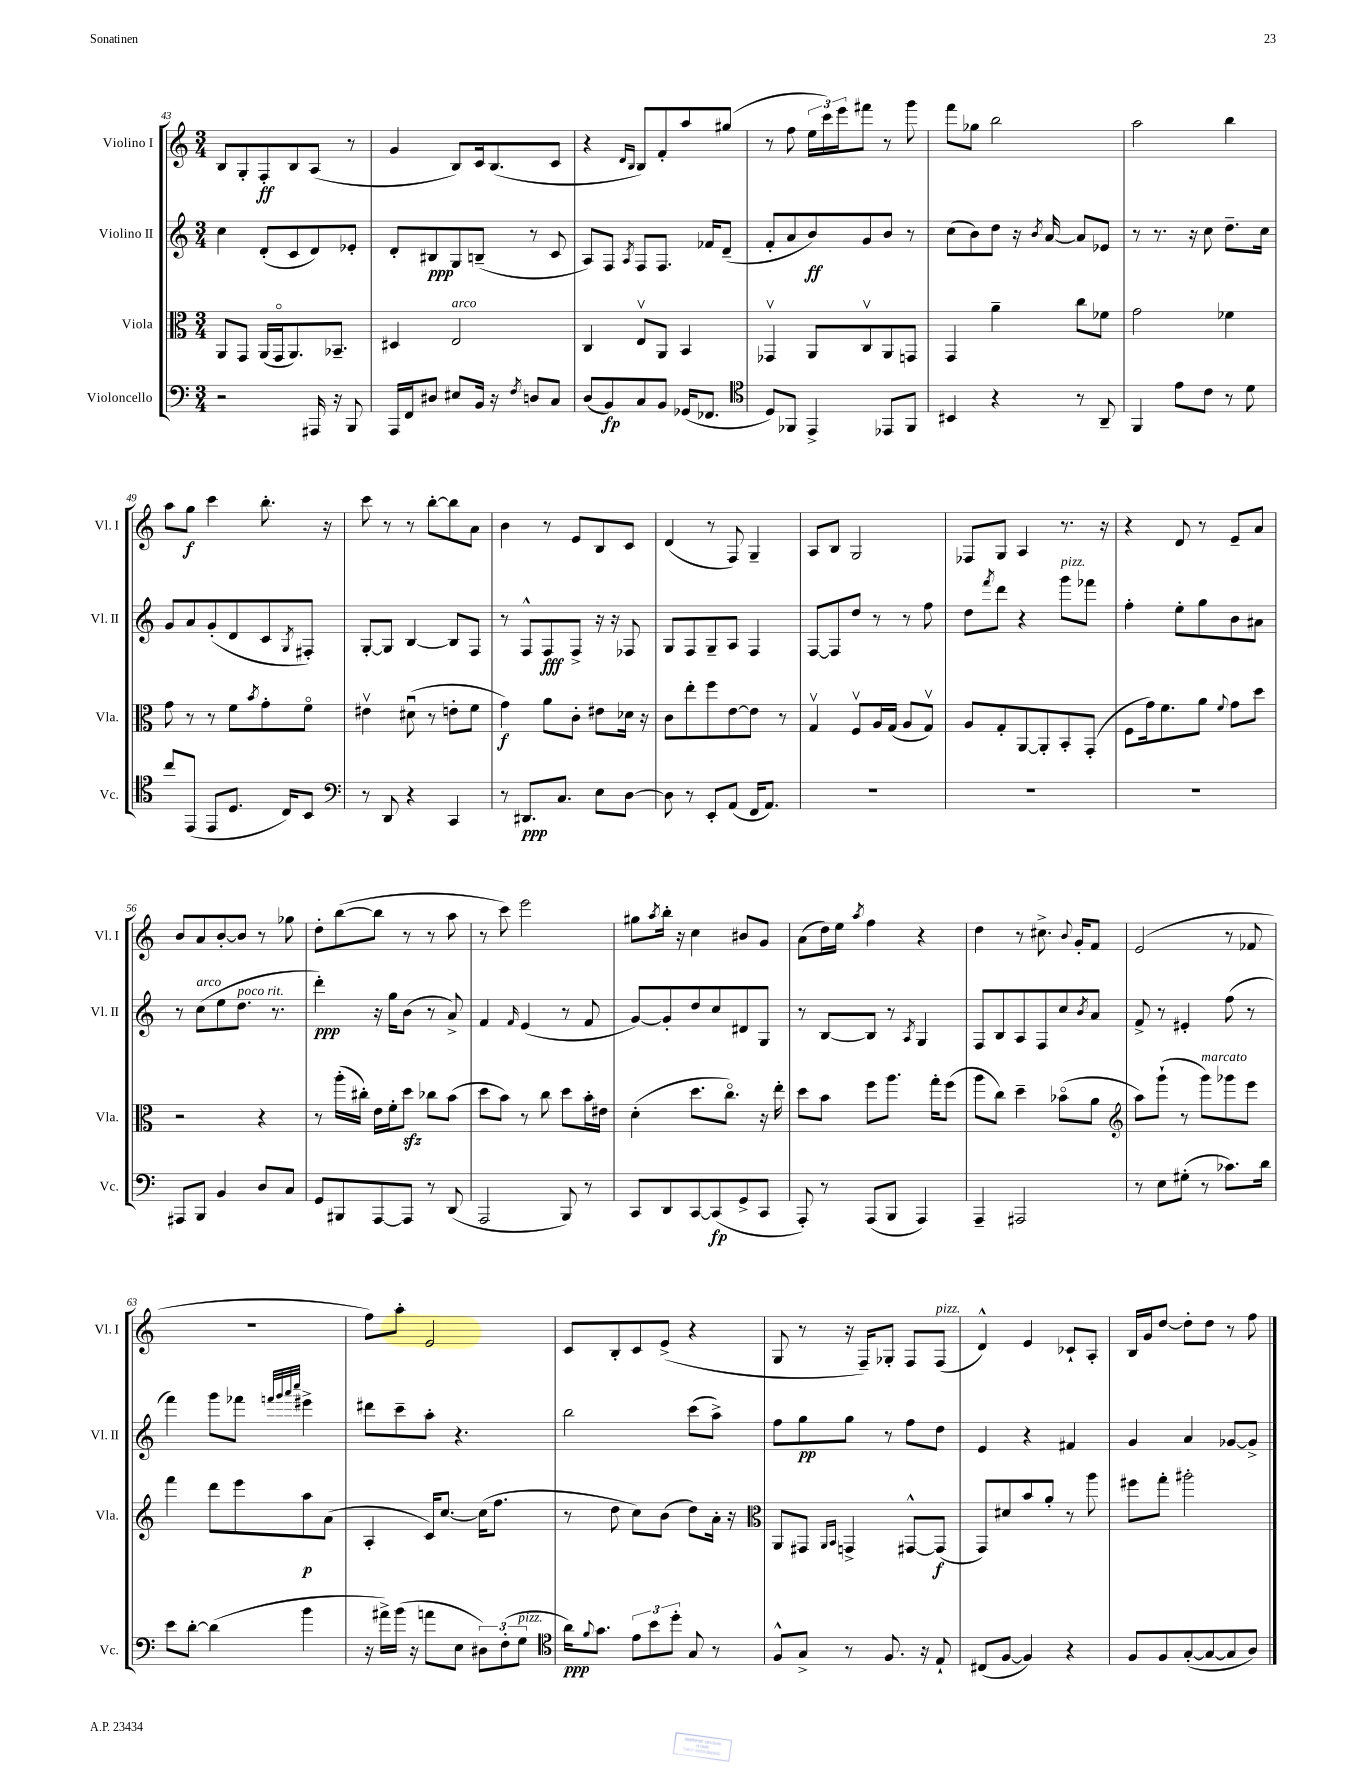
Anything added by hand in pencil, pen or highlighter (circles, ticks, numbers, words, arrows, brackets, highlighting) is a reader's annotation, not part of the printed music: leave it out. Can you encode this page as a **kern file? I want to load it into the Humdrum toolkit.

**kern	**kern	**kern	**kern
*staff4	*staff3	*staff2	*staff1
*clefF4	*clefC3	*clefG2	*clefG2
*k[]	*k[]	*k[]	*k[]
*M3/4	*M3/4	*M3/4	*M3/4
2r	8AA/L	4cc\	8B/L
.	8GG/J	.	8G'/
.	(16AA/LL	(8d'/L	8F'/
.	16GGo/J	.	.
.	8.AA/)	8c/	8B/
16AAA#/	.	8d/)	(8A/J
16r	8.BB-~/J	.	.
8BBB/	.	8e-'/J	8r
=	=	=	=
16AAA/LL	4D#/	8d'/L	4g/
16FF/J	.	.	.
8D#/J	.	8B#/	.
8E#/L	2E/	8G/	8B/L)
16BB/Jk	.	(8B~/J	16c/k
16r	.	.	(8.B/
8qF/	.	.	.
8D/L	.	8r	.
8C/J	.	8c/	8c/J
=	=	=	=
(8D/L	4C/	8A/L)	4r
8BB/)	.	8F/J	.
.	.	.	16qqd/LL
.	.	8qA/	16qqB/JJ
8C/	8Ev/L	8F/L	8B/L)
8BB/J	8AA/J	8.F/J	8f'/
(16GG-/LK	4BB/	.	8aa/
8.FF-/J	.	16f-/LK	.
.	.	(8d~/J	(8gg#/J
=	=	=	=
*clefC4	*	*	*
8D/L)	4GG-v/	8f'/L	8r
8FF-/J	.	8a/	8ff\
4EE^/	8AA/L	8b/)	24ee\LL
.	.	.	24ccc\)
.	.	.	24eee\J
.	8Cv/	8g/	8fff#\J
8EE-/L	8AA/	8b/J	8r
8FF-/J	8GG/J	8r	8ggg\
=	=	=	=
4BB#/	4GG/	(8cc\L	8fff\L
.	.	8b\)	8gg-\J
4r	4a~\	8dd\J	2bb\
.	.	16r	.
.	.	8qb/	.
.	.	[16a/	.
8r	8cc\L	8a/]L	.
8AA~/	8f-\J	8e-/J	.
=	=	=	=
4FF/	2g\	8r	2aa\
.	.	8.r	.
8e\L	.	.	.
.	.	16r	.
8c\J	.	8cc\	.
8r	4f-\	8.dd~\L	4bb\
8d\	.	.	.
.	.	16cc\Jk	.
=	=	=	=
8cc/L	8g\	8g/L	8aa\L
(8EE/J	8r	8a/	8gg\J
8EE/L	8r	(8g'/	4ccc\
8.D/J	8f\L	8d/	.
.	8qb/	.	.
.	8g'\	8c/	8.bb'\
16C/LK)	.	.	.
.	.	8qG/	.
8BB/J	8fo\J	8F#'/J)	.
.	.	.	16r
=	=	=	=
*clefF4	*	*	*
8r	4e#v\	[8G'/L	8ccc\
8DD/	.	8G/]J	8r
4r	(8d#u\	[4B/	8r
.	8r	.	[8bb'\L
4CC/	8e'\L	8B/]L	8bb\]
.	8f\J	8F/J	8a\J
=	=	=	=
8r	4g\)	8r	4b\
8.DD#/L	.	8F^^/L	.
.	8a\L	8F/	8r
8.C/J	.	.	.
.	8c'\J	8F^/J	8e/L
8E\L	8e#\L	16r	8B/
.	.	16r	.
[8D\J	16d-\Jk	8F-/	8c/J
.	16r	.	.
=	=	=	=
8D\]	8c\L	8G/L	(4d/
8r	8ee'\	8F/	.
8EE'/L	8ff\	8G~/	8r
(8AA/J	[8e\	8A/J	8F/)
16FF/LK	8e\]J	4F/	4G~/
8.AA/J)	.	.	.
.	8r	.	.
=	=	=	=
2.r	4Gv/	[8F/L	8A/L
.	.	8F/]	8B/J
.	8Fv/L	8dd/J	2G/
.	16A/L	8r	.
.	(16G/JJ	.	.
.	8A/L	8r	.
.	8Gv/J)	8ff\	.
=	=	=	=
2.r	8A/L	8dd\L	8F-/L
.	.	8qfff/	.
.	8G'/	8ddd\J	8G/J
.	[8AA/	4r	4A/
.	8AA'/]	.	.
.	8BB'/	8ggg\L	8.r
.	(8GG'/J	8fff-\J	.
.	.	.	16r
=	=	=	=
2.r	8F\L	4ff'\	4r
.	16g\k)	.	.
.	8.f\	.	.
.	.	8ee'\L	8d/
.	8a\J	8gg\	8r
.	8qqf/	.	.
.	8g\L	8b\	8e~/L
.	8dd\J	8a#\J	8a/J
=	=	=	=
8AAA#/L	2r	8r	8b/L
8BBB/J	.	(8cc\L	8a/
4BB/	.	8ee\	[8b'/
.	.	8.dd\J	8b/]J
8D/L	4r	.	8r
.	.	8.r	.
8C/J	.	.	8gg-\
=	=	=	=
8GG/L	8r	4ddd'\)	8dd'\L
8BBB#/	(16aa'\LL	.	([8bb\
.	16cc#'\JJ)	.	.
[8AAA/	16e\LL	16r	8bb\]J
.	16f'\J	16gg\LK	.
8AAA/]J	8dd\J	(8b\J	8r
8r	8cc-\L	8r	8r
(8DD/	(8b\J	8a^/)	8aa\
=	=	=	=
2AAA/	8dd\L	4f/	8r
.	8b\J)	.	8ccc\)
.	.	16qqf/	.
.	8r	(4e/	2eee\
.	8cc\	.	.
8BBB/)	8dd\L	8r	.
8r	16b'\L	8f/	.
.	16e#\JJ	.	.
=	=	=	=
8CC/L	(4d'\	[8g/L)	8gg#\L
.	.	.	8qaa/
8DD/	.	8g'/]	16bb'\Jk
.	.	.	16r
[8CC/	8.dd\L	8dd/	4cc\
(8CC/]	.	8cc/	.
.	8.cco\J)	.	.
8GG^/	.	8d#/	8b#/L
8CC/J	16r	8G/J	8g/J
.	16ee'\	.	.
=	=	=	=
8AAA'/)	8dd\L	8r	(8a\L
8r	8b\J	[8B/L	16dd\L)
.	.	.	16ee\JJ
.	.	.	8qaa/
(8AAA/L	8ff\L	8B/]J	4ff\
8BBB/J	8.aa\J	8r	.
.	.	8qA/	.
4AAA/)	.	4G/	4r
.	16gg'\LK	.	.
.	(8ff\J	.	.
=	=	=	=
4AAA~/	8aa\L	8F/L	4dd\
.	8cc\J)	8B/	.
2AAA#/	4dd~\	8A/	8r
.	.	8F/	8.cc#^\
.	(8b-o\L	8cc/	.
.	.	.	8qqb/
.	.	.	16g'/LK
.	.	8qb/	.
.	8a\J	8a/J	8f/J
=	=	=	=
*	*clefG2	*	*
8r	8aa\L)	8f^/	(2e/
8E\L	(8ggg`\J	8r	.
(8G#'\J	8r	4e#'/	.
8r	8ggg\L)	.	.
8.c-\L)	8ggg-\	(8ff\	8r
.	8eee\J	8r	8f-/
16d\Jk	.	.	.
=	=	=	=
8e\L	4fff\	4fff\)	2.r
[8d'\J	.	.	.
(4d\]	8ddd\L	8ggg\L	.
.	8eee\	8fff-\J	.
.	.	32qqfff/LLL	.
.	.	32qqggg/	.
.	.	32qqaaa/	.
.	.	32qqcccc/JJJ	.
4b\	8aa\	4eee#^\	.
.	(8a\J	.	.
=	=	=	=
16r	4A'/	8ddd#\L	8ff\L)
16a#^\LL)	.	.	.
(16b\JJ	.	8ccc~\	8aa'\J
16r	.	.	.
8a\L	16c/LK)	8aa'\J	2e/
.	[8.cc/J	.	.
8E\J	.	4.r	.
12D#\L)	(16cc\]LK	.	.
.	8.ff\J	.	.
(12F'\	.	.	.
12G\J	.	.	.
=	=	=	=
*clefC4	*	*	*
16a\LK)	8r	2bb\	8c/L
8qqf/	.	.	.
8.g\J	.	.	.
.	8dd\	.	8B'/
12e\L	8cc\L)	.	8c/
12b\	.	.	.
.	(8b\J	.	(8e^/J
12dd'\J	.	.	.
8G/	8dd\L)	(8ccc\L	4r
8r	16a'\Jk	8aa^\J)	.
.	16r	.	.
=	=	=	=
*	*clefC3	*	*
8F^^/L	8AA/L	8ff\L	8G/
8G^/J	8GG#/J	8gg\	8r
.	16qqAA/LL	.	.
.	16qqBB/JJ	.	.
8r	4GG^/	8gg\J	16r
.	.	.	16F~/LK)
8.F/	.	8r	8G-'/J
.	[8GG#^^/L	8ff\L	8F/L
16r	.	.	.
8E`/	(8GG#/]J	8dd\J	(8F/J
=	=	=	=
(8C#/L	8GG/L)	4e/	4d^^/)
[8F/J	8d#/	.	.
4F/])	8b/	4r	4e/
.	8a'/J	.	.
4r	8r	4f#/	8c-`/L
.	8aa\	.	8A'/J
=	=	=	=
8F/L	8ff#\L	4g/	16B/LL
.	.	.	16g/J
8F/	8gg'\J	.	[8dd/J
([8G'/	2aa#'\	4a/	8dd'\]L
8G/_	.	.	8dd\J
8G/]	.	[8g-/L	8r
8A/J)	.	8g-^/]J	8ff\
==	==	==	==
*-	*-	*-	*-
